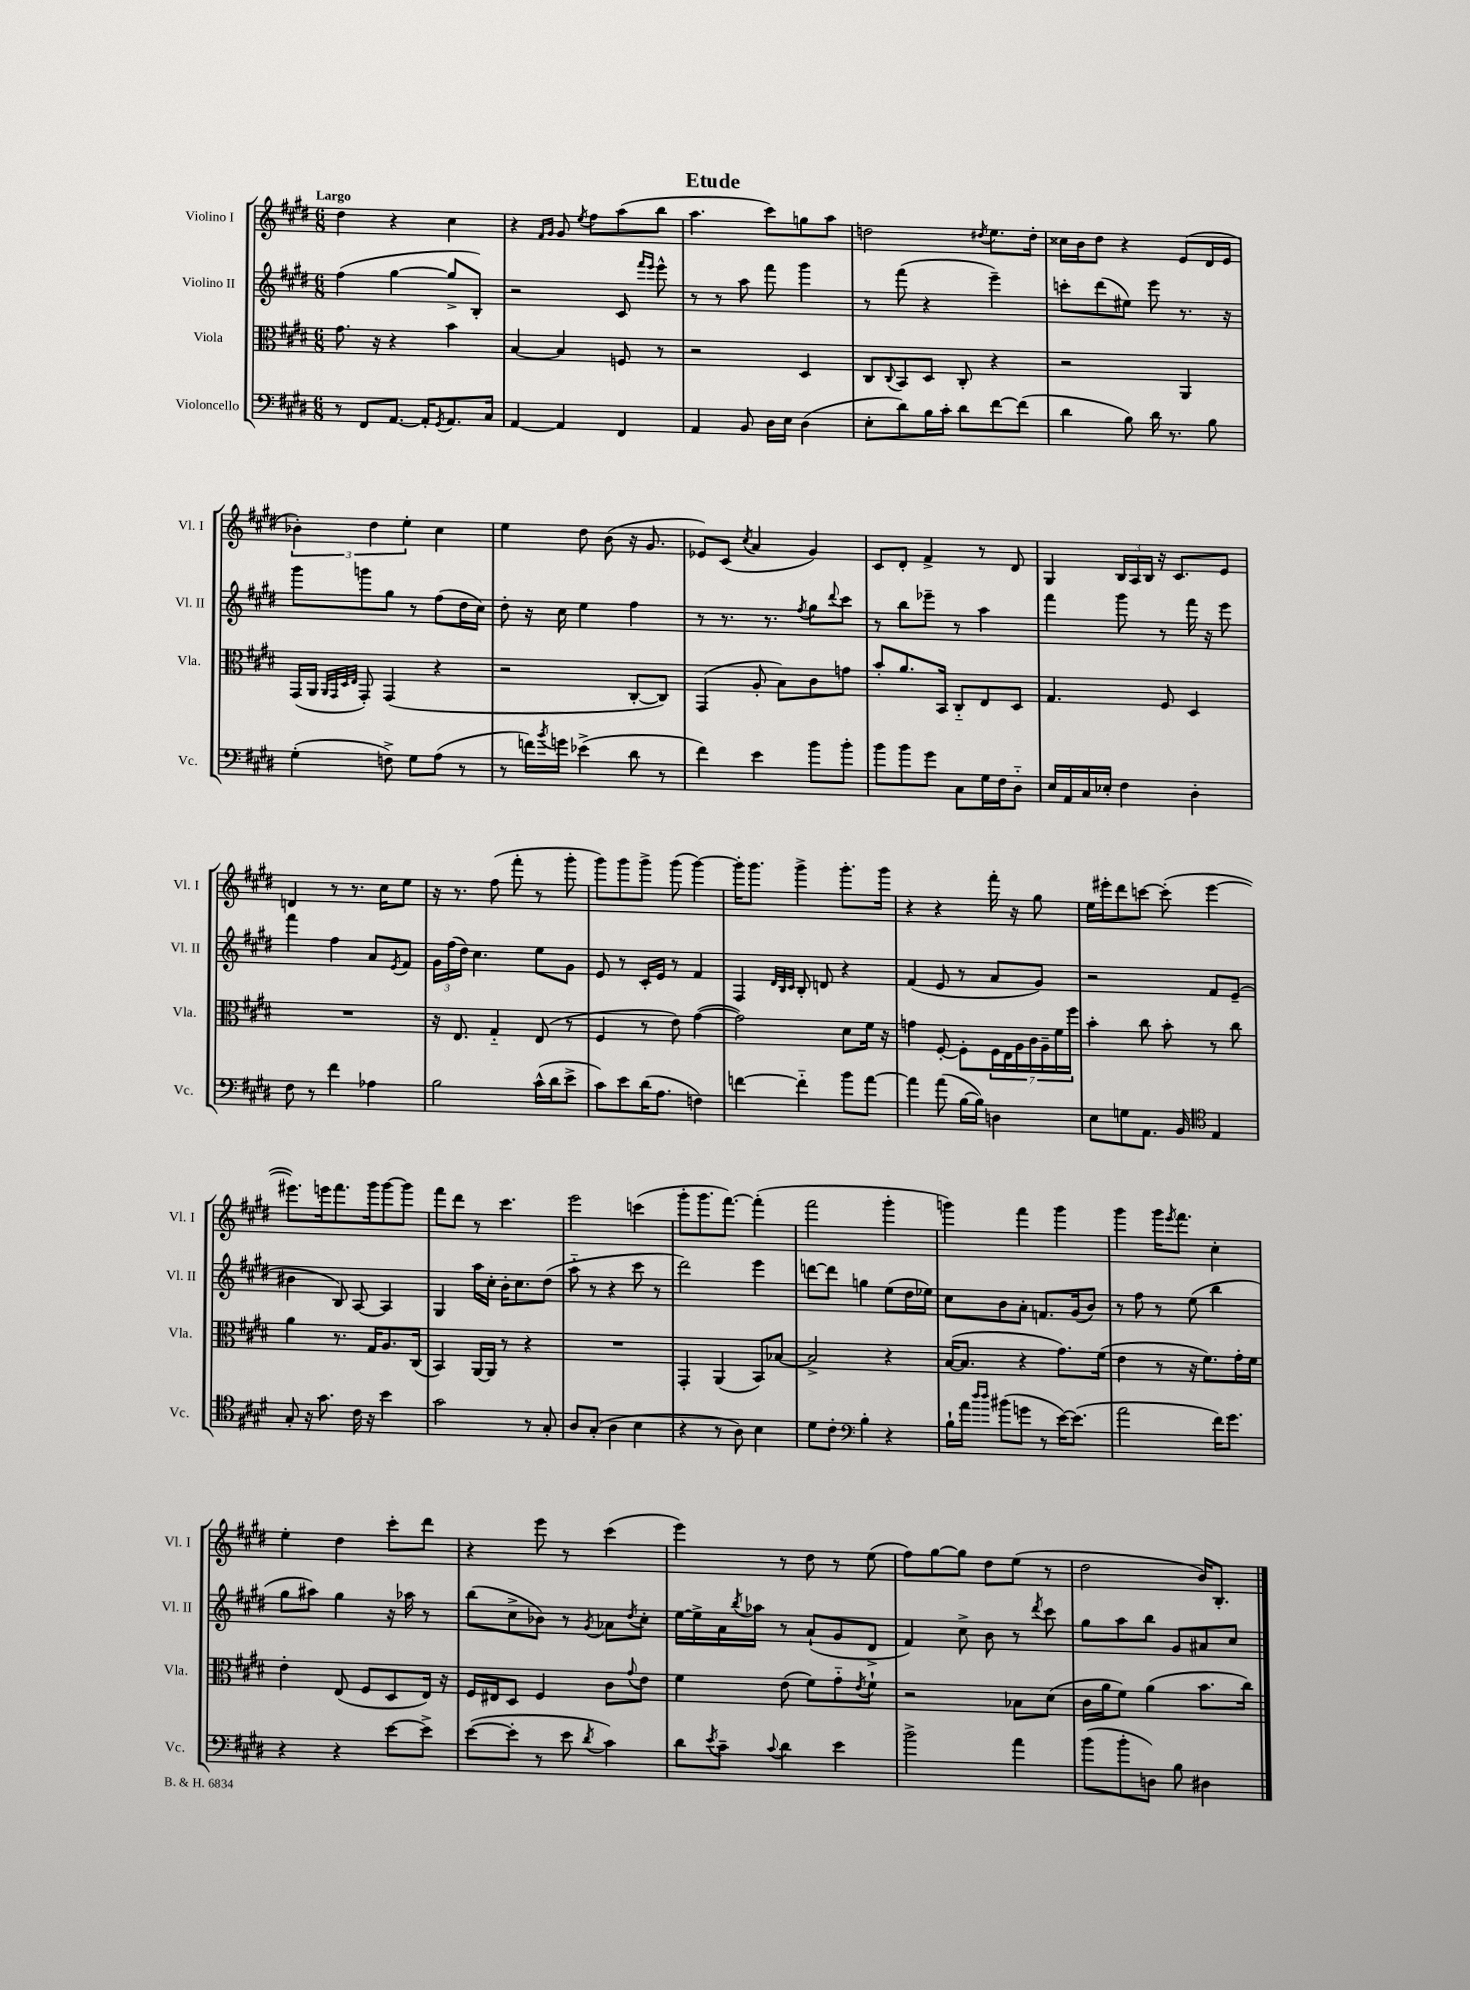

**kern	**kern	**kern	**kern
*part4	*part3	*part2	*part1
*staff4	*staff3	*staff2	*staff1
*I"Violoncello	*I"Viola	*I"Violino II	*I"Violino I
*I'Vc.	*I'Vla.	*I'Vl. II	*I'Vl. I
*clefF4	*clefC3	*clefG2	*clefG2
*k[f#c#g#d#]	*k[f#c#g#d#]	*k[f#c#g#d#]	*k[f#c#g#d#]
*M6/8	*M6/8	*M6/8	*M6/8
=1	=1	=1	=1
!	!	!	!LO:TX:a:B:t=Largo
8r	8.g#\	(4ff#\	4dd#\
8FF#/L	.	.	.
.	16r	.	.
[8.AA/J	4r	[4gg#\	4r
16AA'/KL]	.	.	.
8qGG#/	.	.	.
8.AA/	4b\	8gg#^/L]	4cc#\
.	.	8B'/J)	.
16C#/Jk	.	.	.
=2	=2	=2	=2
[4AA/	[4B/	2r	4r
.	.	.	16qqf#/LL
.	.	.	16qqg#/JJ
4AA/]	4B/]	.	8g#/
.	.	.	8qee/
.	.	.	8ff#\L
4FF#/	8Fn/	8c#/	(8aa\
.	.	16qqfff#/LL	.
.	.	16qqeee/JJ	.
.	8r	8eee^^\	8bb\J
=3	=3	=3	=3
4AA/	2r	8r	4.aa\
.	.	8r	.
8BB/	.	8aa\	.
16D#\LL	.	8fff#\	8ccc#\L)
16E\JJ	.	.	.
(4D#\	4D#/	4ggg#\	8ggn\
.	.	.	8aa\J
=4	=4	=4	=4
8E'\L	8C#/L	8r	2ddn\
.	8qqC#/	.	.
8d#\)	8BB/	(8fff#\	.
16B\L	8D#/J	4r	.
16c#'\JJ	.	.	.
8d#\L	8C#'/	.	.
.	.	.	8qdd#X/
[8f#\	4r	4eee~\)	8.ee\L
(8f#\J]	.	.	.
.	.	.	16dd#'\Jk
=5	=5	=5	=5
4d#\	2r	8cccn'\L	16cc##X\LL
.	.	.	16b\J
.	.	(8ddd#\	8dd#\J
8B\)	.	8ee#X\J)	4r
16d#\	.	8eee\	.
8.r	.	.	.
.	4AA/	8.r	(8e/L
8B\	.	.	16d#/L
.	.	16r	16e/JJ
!!LO:LB:g=z
=6	=6	=6	=6
(4G#'\	(16GG#/LL	8ggg#\L	6b-X'\)
.	16AA/JJ	.	.
.	32qqAA/LLL	.	.
.	32qqGG#/	.	.
.	32qqD#/	.	.
.	32qqE/JJJ	.	.
.	8GG#'/)	8gggn\	.
.	.	.	6dd#\
8Fn^\)	(4GG#/	8gg#\J	.
.	.	.	6ee'\
8G#\L	.	8r	.
(8A\J	4r	(8ff#\L	4cc#\
8r	.	16dd#\L	.
.	.	16cc#\JJ)	.
=7	=7	=7	=7
8r	2r	8dd#'\	4ee\
16fn\LL)	.	16r	.
8qb/	.	.	.
16gn\JJ	.	16cc#\	.
(4e-X^\	.	4ee\	8dd#\
.	.	.	(8b\
8d#\	[8C#'/L	4ff#\	16r
.	.	.	8.g#/
8r	8C#/J])	.	.
=8	=8	=8	=8
4f#\)	(4GG#/	8r	8e-X/L)
.	.	8.r	(8c#/J
.	.	.	8qcc#/
4e\	8A'/	.	4a/
.	.	8.r	.
.	8B\L)	.	.
.	.	8qff#/	.
8b\L	8c#\	8gg#\L	4g#/)
.	.	8qqddd#/	.
8b'\J	8gn\J	8ccc#\J	.
=9	=9	=9	=9
8b\L	8b'/L	8r	8c#/L
8b\	8.a/	8bb\L	8d#'/J
8g#\J	.	8eee-X~\J	4f#^/
.	16BB/Jk	.	.
8C#\L	8C#/L	8r	.
16G#\L	8E/	4aa\	8r
16F#\J	.	.	.
8D#\J	8D#/J	.	8d#/
=10	=10	=10	=10
16E/LL	4.G#/	4fff#\	4G#/
16AA/	.	.	.
16C#/	.	.	.
16E-X'/JJ	.	.	.
4F#\	.	8ggg#\	24B/LL
.	.	.	24A/
.	.	.	24B/JJ
.	8F#/	8r	16r
.	.	.	8.c#/L
4D#'\	4D#/	16fff#\	.
.	.	16r	.
.	.	8eee\	8e/J
!!LO:LB:g=z
=11	=11	=11	=11
8F#\	2.r	4fff#\	4dn/
8r	.	.	.
4f#\	.	4ff#\	8r
.	.	.	8.r
4A-X\	.	8a/L	.
.	.	.	16cc#\KL
.	.	8qe/	.
.	.	8f#/J	8ee\J
=12	=12	=12	=12
2B\	16r	24g#\LL	16r
.	.	(24ff#\	.
.	8.E/	.	8.r
.	.	24dd#\JJ)	.
.	.	4.cc#\	.
.	4G#/	.	(8ff#\
.	.	.	8fff#'\
(16c#^^\LL	(8E/	8ee\L	8r
16d#\J	.	.	.
8e^\J	8r	8g#\J	8ggg#'\
=13	=13	=13	=13
8c#\L)	4F#/	8e/	8ggg#\L)
8e\	.	8r	8ggg#\
(16d#\K	8r	16c#'/LL	8ggg#^\J
8.A\J	.	16e/JJ	.
.	8e\)	8r	(8ggg#\
4Fn\)	([4g#\	4f#/	[4ggg#\)
=14	=14	=14	=14
[4fn\	2g#\])	4F#/	16ggg#'\KL]
.	.	.	8.ggg#\J
.	.	32qqd#/LLL	.
.	.	32qqB/	.
.	.	32qqc#/JJJ	.
4f\]	.	8B'/	4ggg#^\
.	.	8dn/	.
8b\L	8d#\L	4r	8.ggg#'\L
[8a\J	16f#\Jk	.	.
.	16r	.	16ggg#\Jk
=15	=15	=15	=15
4a\]	4gn\	(4f#/	4r
(8a\	[8F#'/	8e/	4r
[16B\LL	8F#'\L]	8r	.
16B\JJ])	.	.	.
4Dn\	28F#\L	8a/L	16fff#'\
.	28E\	.	.
.	.	.	16r
.	28A\	.	.
.	28c#\	.	.
.	.	8g#/J)	8gg#\
.	28A~\	.	.
.	28f#\	.	.
.	28ff#\JJ	.	.
=16	=16	=16	=16
8E\L	4b'\	2r	16ee\LL
.	.	.	16eee#X'\J
8Gn\	.	.	8ddd#\
8.AA\J	8cc#\	.	[8cccn\J
.	8b'\	.	(8ccc'\]
16BB/	.	.	.
*clefC4	*	*	*
4E/	8r	8f#/L	[4eee#\
.	8cc#\	(8e~/J	.
!!LO:LB:g=z
=17	=17	=17	=17
8G#'/	4a\	4b#X\	8.eee#X\L])
16r	.	.	.
8.g#\	.	.	16eeen\k
.	8.r	8B/)	8.fff#\
16c#\	.	[8A/	.
16r	16G#/KL	.	16ggg#\k
4b\	8.A/	4A/]	[8ggg#\
.	.	.	8ggg#\J]
.	(16C#/Jk	.	.
=18	=18	=18	=18
2g#\	4BB/)	4G#/	8fff#\L
.	.	.	8ddd#\J
.	[16AA/LL	16aa\LL	8r
.	16AA/JJ]	16cc#'\JJ	.
.	8r	16b'\KL	4.ccc#\
.	.	8.cc#\	.
8r	4r	.	.
8G#'/	.	(8dd#\J	.
=19	=19	=19	=19
8A/L	2.r	8aa\	2eee\
(8G#'/J	.	8r	.
4A\	.	4r	.
4B\	.	8ccc#\	(4cccn\
.	.	8r	.
=20	=20	=20	=20
4r	4GG#'/	2ddd#\)	8ggg#'\L
.	.	.	8.ggg#\
8r	(4AA/	.	.
.	.	.	[8.fff#\J)
8A\)	.	.	.
4B\	8BB/L)	4eee\	(4fff#'\]
.	[8B-X/J	.	.
=21	=21	=21	=21
8d#\L	2B-^/]	[8dddn\L	2fff#\
8c#'\J	.	8ddd\J]	.
*clefF4	*	*	*
4B'\	.	4ggn\	.
4r	4r	(8ee\L	4ggg#'\
.	.	16dd#\L	.
.	.	16ee-X\JJ)	.
=22	=22	=22	=22
16B`\LL	([16B/KL	8cc#\L	4gggn\)
16a\JJ	8.B/J]	.	.
16qqdd#/LL	.	.	.
16qqdd#/JJ	.	.	.
(8b#X\L	.	8b\	.
8gn\J	4r	8a'\J	4fff#\
8r	.	8.fn/L	.
[16e\KL)	8.g#\L)	.	4ggg\
(8.e\J]	.	(16g#/k	.
.	.	8b/J)	.
.	(16f#\Jk	.	.
=23	=23	=23	=23
2a\	4e\	8r	4ggg#\
.	.	8ff#\	.
.	8r	8r	16ggg#\KL
.	.	.	8qeee/
.	.	.	8.fff#\J
.	16r	(8ee\	.
.	8.f#\L)	.	.
16f#\KL)	.	4bb\	4cc#'\
8.g#\J	.	.	.
.	16g#'\L	.	.
.	16f#\JJ	.	.
!!LO:LB:g=z
=24	=24	=24	=24
4r	4e'\	8gg#\L	4ee'\
.	.	8aa#X\J)	.
4r	(8E/	4gg#\	4dd#\
.	8F#/L	.	.
[8e\L	8D#/	16r	8ccc#'\L
.	.	16aa-X\	.
8e^\J]	16E/Jk)	8r	8ddd#\J
.	16r	.	.
=25	=25	=25	=25
([8e\L	16F#/LL	(8bb\L	4r
.	16E#X/J	.	.
8e'\J]	8D#/J	8cc#^\	.
8r	4F#/	8b-X\J)	8eee\
8e\	.	8r	8r
8qd#/	.	8qg#/	.
4c#\)	8c#\L	8a-X\L	(4ccc#\
.	8qqg#/	8qdd#/	.
.	8e\J	8cc#'\J	.
=26	=26	=26	=26
8d#\L	4f#\	[16ee\LL	4eee\)
.	.	16ee^\]	.
8qe/	.	.	.
8c#~\J	.	16a\	.
.	.	8qbb/	.
.	.	16aa-X\JJ	.
8qqc#/	.	.	.
4d#\	(8e\	8r	8r
.	8f#\L)	(8a`/L	8dd#\
4e\	8g#\	8g#/	8r
.	8qe/	.	.
.	8f#`\J	8d#^/J	(8ee\
=27	=27	=27	=27
2b^\	2r	4f#/)	8ff#\L)
.	.	.	[8gg#\
.	.	8cc#^\	8gg#\J]
.	.	8b\	8dd#\L
4a\	8B-X\L	8r	(8ee\J
.	.	8qddd#/	.
.	(8d#\J	8ccc#\	8r
=28	=28	=28	=28
(8b\L	16c#\LL	8gg#\L	2dd#\
.	16a\J	.	.
8b'\	8f#\J)	8aa\	.
8Dn\J)	(4a\	8bb\J	.
8B\	.	8g#/L	.
4D#X\	8.b\L	8a#X/	16b/KL)
.	.	.	8.B'/J
.	.	8cc#/J	.
.	16cc#\Jk)	.	.
==	==	==	==
*-	*-	*-	*-
